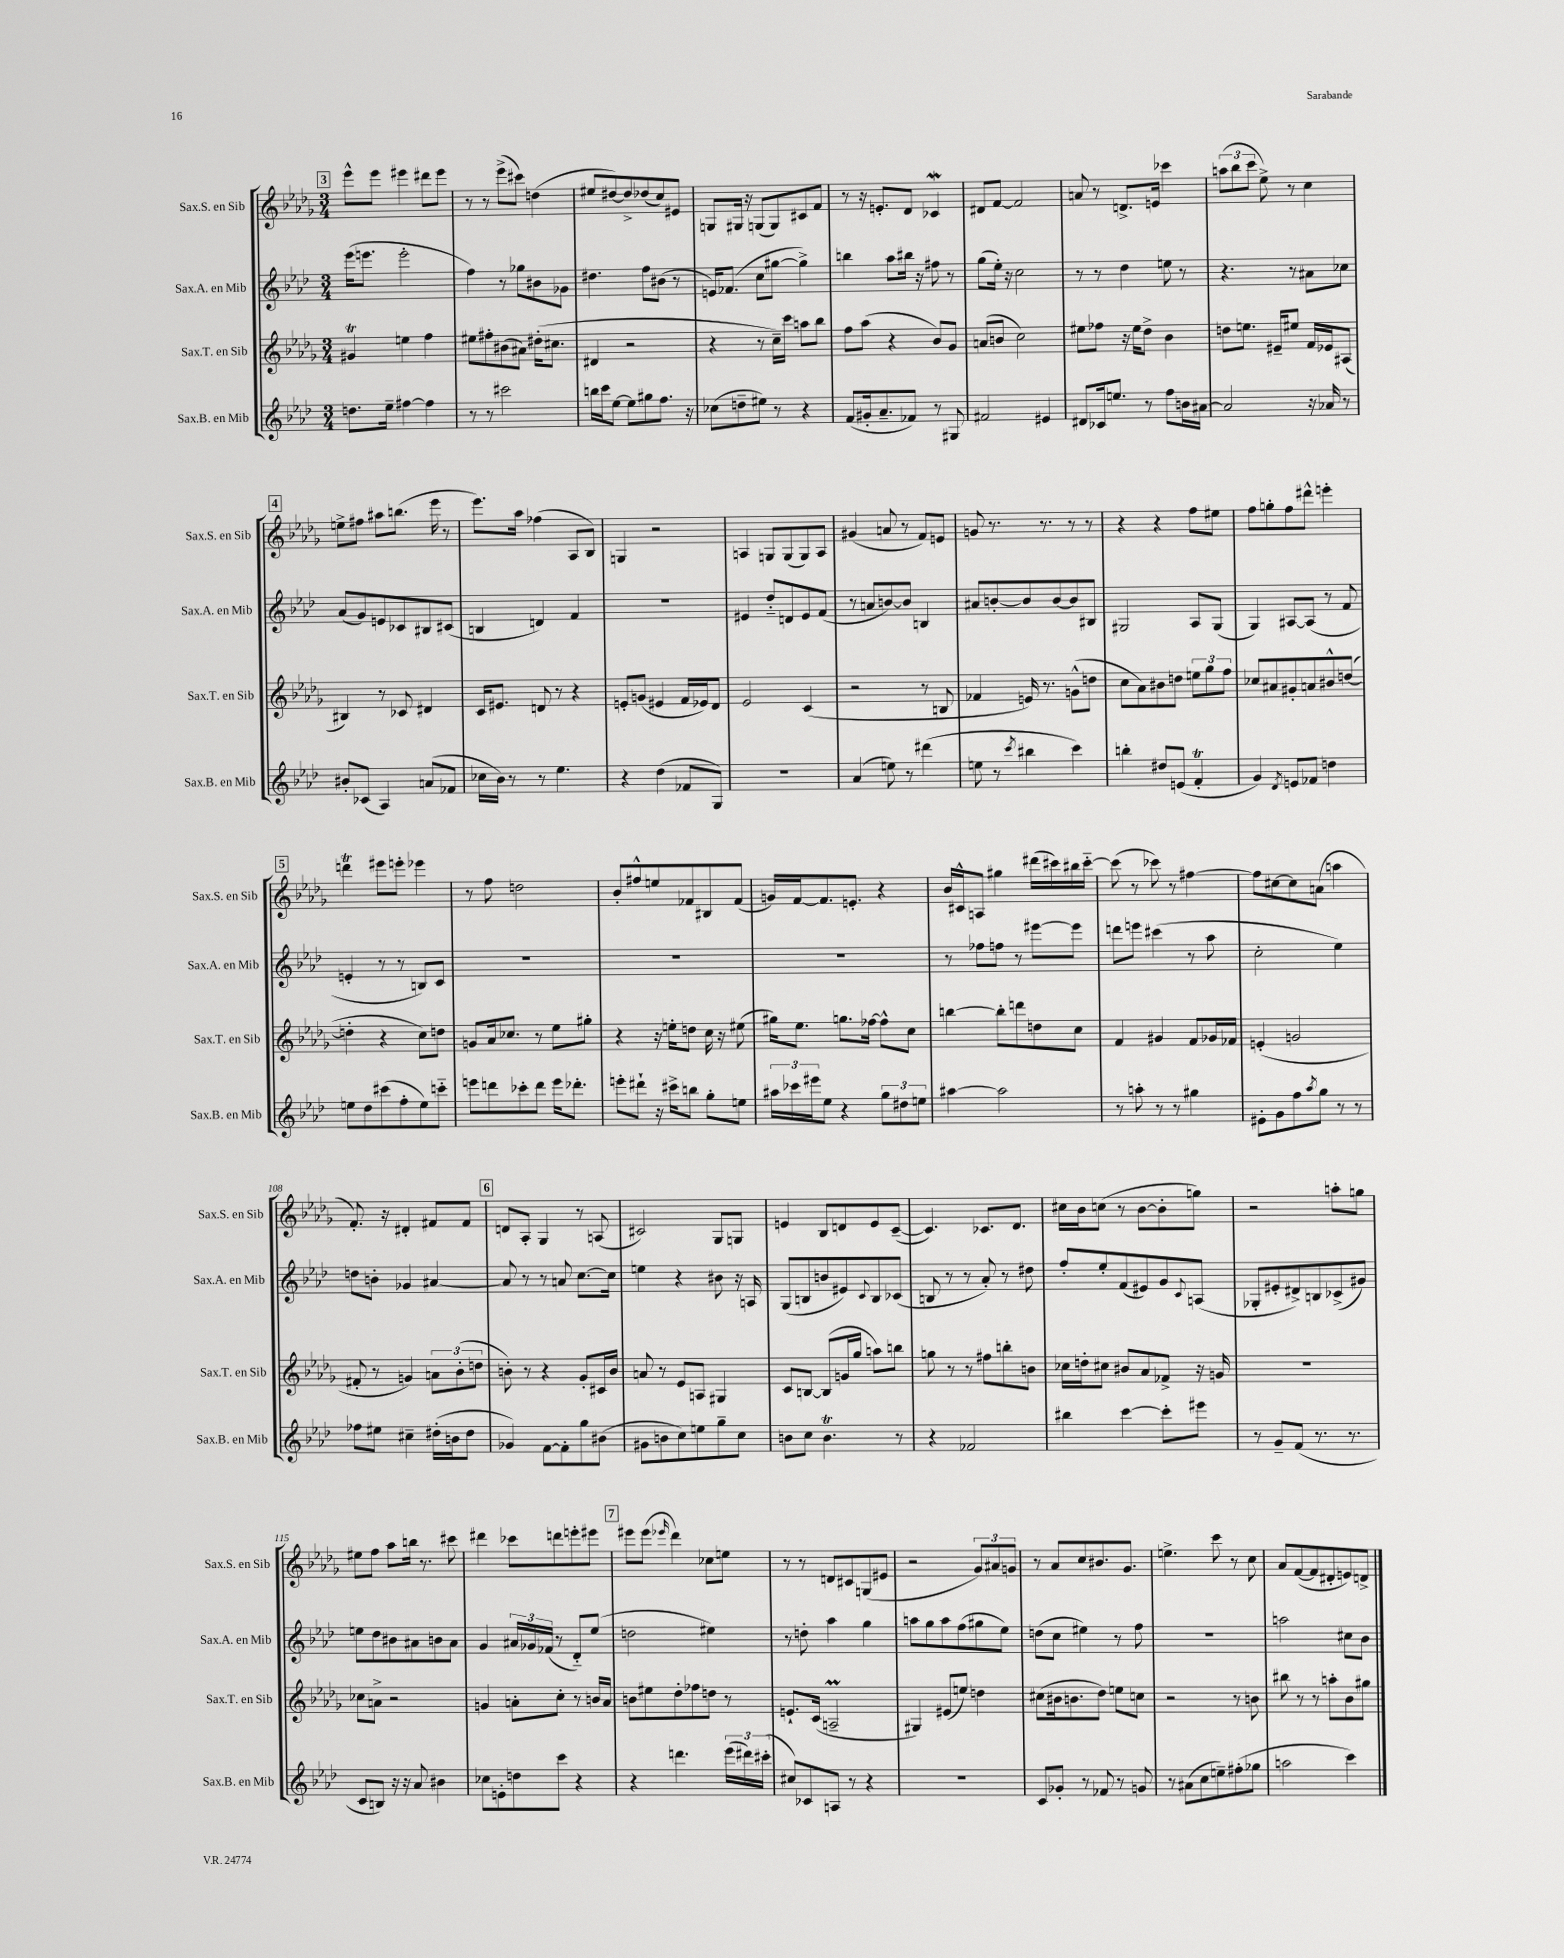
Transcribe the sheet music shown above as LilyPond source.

<<
\new StaffGroup <<
\new Staff = "s0" \with { instrumentName = "Sax.S. en Sib" shortInstrumentName = "Sax.S. en Sib" } {
    \clef treble \key des \major \numericTimeSignature \time 3/4
    \mark \markup { \box "3" } ees'''8-^ ees'''8 eis'''4 dis'''8 eis'''8 |
    r8 r8 ees'''8->( cis'''8) d''4( |
    eis''8 dis''8~) dis''8-> des''8( c''8) eis'8 |
    g8 gis16 r16 g8( g8) cis'8 f'8 |
    r8 r16 e'8.-. des'8 ces'4\mordent |
    dis'8 f'8~ f'2 |
    a'8 r8 d'8.-> e'16 ces'''4 |
    \tuplet 3/2 { a''8( bes''8 c'''8 } ees''8->) r8 c''4 |
    \mark \markup { \box "4" } e''8-> fis''8 ais''8 b''8.( ees'''16 r8 |
    ees'''8.) aes''16 fes''4( aes8 bes8) |
    g4 r2 |
    a4 g8 g8( g8) a8 |
    gis'4( a'8 r8 f'8) e'8 |
    g'8 r8. r8. r8 r8 |
    r4 r4 f''8 eis''8 |
    f''8 g''8-. f''8 dis'''8-^ e'''4-. |
    \mark \markup { \box "5" } d'''4\trill eis'''8 e'''8-. ees'''4 |
    r8 f''8 d''2 |
    bes'8-. fis''8-^ e''8 fes'8 bis8 fes'8( |
    g'16) f'16~ f'8. e'8.-. r4 |
    bes'16 cis'16-^ a8 gis''4 dis'''16( cis'''16) bis''16 cis'''16~-_ |
    cis'''8( r8 ces'''8) r8 fis''4~ |
    fis''8 cis''8~ cis''8 a'8( a''4 |
    f'8.-.) r16 dis'4-. fis'8 fis'8 |
    \mark \markup { \box "6" } d'8 aes8-. ges4 r8 a8( |
    cis'2) ges8 g8 |
    e'4 bes8 d'8 e'8 c'8~--( |
    c'4.) ces'8. des'8. |
    cis''16 bes'16 c''8( r8 bes'8~ bes'8-. g''8) |
    r2 a''8-. g''8 |
    eis''8 f''8 aes''8 b''16 r8. cis'''8 |
    dis'''4 ces'''8 d'''8 e'''8-. eis'''8 |
    \mark \markup { \box "7" } eis'''8 eis'''8( \grace { ees'''16 } des'''4) ces''8 e''8 |
    r8 r8 d'8 cis'8 g8( eis'8 |
    r2 \tuplet 3/2 { ges'8) ais'8 g'8 } |
    r8 aes'8 c''8 bis'8. ges'8. |
    e''4.-> c'''8 r8 c''8 |
    aes'8 f'8~( f'8 dis'8-. e'8) d'8-> \bar "|." |
}
\new Staff = "s1" \with { instrumentName = "Sax.A. en Mib" shortInstrumentName = "Sax.A. en Mib" } {
    \clef treble \key aes \major \numericTimeSignature \time 3/4
    \mark \markup { \box "3" } ees'''16( e'''8. e'''2-. |
    f''4) r8 ges''8 bis'8 ges'8 |
    dis''4. f''8 bis'8( r8 |
    e'16) fes'8.( c''8 gis''8~ gis''4->) |
    b''4 aes''8 bis''16 r16 fis''8 r8 |
    g''8( ees''16-.) r16 c''2 |
    r8 r8 des''4 e''8 r8 |
    r4. r8 ais'8 ces''8 |
    \mark \markup { \box "4" } aes'8( g'8) e'8 ces'8 bis8 cis'8( |
    b4 d'4) f'4 |
    r2. |
    eis'4 des''8-_ d'8 eis'8 f'8( |
    r8 a'8 b'8~) b'8 b4 |
    ais'8 b'8~-. b'8 b'8~ b'8 bis8 |
    gis2 aes8 gis8( |
    g4) ais8~ ais8( r8 f'8 |
    \mark \markup { \box "5" } e'4-. r8 r8 b8) c'8 |
    R2. |
    R2. |
    R2. |
    r8 fes''8 f''8 r8 eis'''8~ eis'''8 |
    d'''8 e'''8 cis'''4( r8 aes''8 |
    c''2-. ees''4) |
    d''8 b'8-. ges'4 ais'4~ |
    \mark \markup { \box "6" } ais'8 r8 r8 a'8 c''8.~ c''16 |
    e''4 r4 bis'8 r16 a16 |
    g8( b8 b'8 eis'8) \appoggiatura { c'8 } b8 ces'8( |
    b8 r8 r8 aes'8-.) r8 dis''8 |
    f''8-. ees''8-. f'8( eis'8) g'8 \appoggiatura { c'8 } a8( |
    ges8-. eis'8-. dis'8->) b8 ces'8->( gis'8) |
    e''8 des''8 bis'8 ais'8 b'8 ais'8 |
    g'4 \tuplet 3/2 { ais'16 ges'16 fes'16( } r8 des'8-_) ees''8( |
    \mark \markup { \box "7" } d''2 eis''4) |
    r8 d''8-. aes''4 g''4 |
    a''8 g''8 a''8 f''8( gis''8 ees''8) |
    d''8( c''8 eis''4) r8 f''8 |
    R2. |
    a''2 cis''8 bes'8 \bar "|." |
}
\new Staff = "s2" \with { instrumentName = "Sax.T. en Sib" shortInstrumentName = "Sax.T. en Sib" } {
    \clef treble \key des \major \numericTimeSignature \time 3/4
    \mark \markup { \box "3" } gis'4\trill e''4 f''4 |
    eis''8 fis''8-. bis'8( ais'8) dis''16-.( cis''8. |
    dis'4 r2 |
    r4 r8 c''16--) c'''16 a''8 bes''8 |
    f''8 aes''8( r4 bes'8) ges'8 |
    a'8( b'8 c''2) |
    eis''8 fes''8 r16 eis''16 des''8-> bes'4 |
    d''8 e''8. eis'16-- eis''8 f'16 ees'16 ais8( |
    \mark \markup { \box "4" } bis4) r8 ces'8 dis'4 |
    c'16 eis'8. d'8 r8 r4 |
    e'8-. g'8( eis'4 f'16 ees'16) des'8 |
    ees'2 c'4( |
    r2 r8 b8 |
    fes'4 e'16) r8. g'8-^( d''8 |
    c''8 aes'8) bis'8 d''8 \tuplet 3/2 { e''8 ges''8 f''8 } |
    ces''8 ais'8 gis'8-. a'8 bis'8-^ d''8~( |
    \mark \markup { \box "5" } d''4-. r4 c''8) d''8 |
    g'8 aes'16 ces''8. r8 ees''8 gis''8-. |
    r4 r16 e''16-. d''8 c''16 r16 eis''8( |
    gis''16) ees''8. g''8. fes''16~ fes''8-^ c''8 |
    b''4~ b''8-. d'''8 d''8 c''8 |
    f'4 gis'4 f'8 ges'16 fes'16 |
    e'4-.( g'2 |
    fis'8-. r8 g'4) \tuplet 3/2 { a'8 bes'8-.( d''8 } |
    \mark \markup { \box "6" } b'8-.) r8 r4 ges'8-. cis'16 b'16 |
    a'8 r8 ees'8 a8 gis4 |
    c'8 b8~ b8( g'16 ges''16 a''8) b''8 |
    g''8 r8 r8 fis''8 b''8-. b'8 |
    ces''16 d''16-. cis''8 bis'8 aes'8 fes'8-> r16 g'16 |
    R2. |
    ces''8 a'8-> r2 |
    g'4 a'8-. c''8-. r8 b'16 a'16 |
    \mark \markup { \box "7" } b'8 eis''8 des''8-. fes''8 d''8 r8 |
    e'8.-! c'16( a2--\prall |
    gis4) eis'8( e''8) d''4 |
    cis''8( bis'16 b'8. des''8) e''8 c''8 |
    r2 r8 b'8 |
    bis''8 r8 r8 a''8-. bes'8 gis''8 \bar "|." |
}
\new Staff = "s3" \with { instrumentName = "Sax.B. en Mib" shortInstrumentName = "Sax.B. en Mib" } {
    \clef treble \key aes \major \numericTimeSignature \time 3/4
    \mark \markup { \box "3" } d''8. ees''16-- fis''4~ fis''4 |
    r8 r8 cis'''2 |
    b''16 c'''16 ees''8~ ees''8 gis''8 f''8. r16 |
    ces''8( d''8-- eis''8) r8 r4 |
    f'8( gis'16-. aes'8.-- fes'8) r8 gis8 |
    fis'2 eis'4 |
    dis'8 ces'16 e''8. r8 f''8 b'16 ais'16~ |
    ais'2 r16 aes'16 r8 |
    \mark \markup { \box "4" } bis'8-. ces'8( aes4) a'8( fes'8 |
    ces''16 bes'16) r8 r8 ees''4. |
    r4 des''4( fes'8 g8) |
    R2. |
    aes'4( e''8) r8 dis'''4( |
    e''8 r8 \acciaccatura { c'''8 } bis''4 c'''4) |
    b''4-. dis''8 e'8( f'4-.\trill |
    g'4) \acciaccatura { des'8 } e'8 fes'8 d''4 |
    \mark \markup { \box "5" } e''8 des''8 cis'''8( f''8-. e''8) c'''8-_ |
    e'''8 d'''8 ces'''8-. d'''8 e'''16 des'''8.-. |
    e'''8-. dis'''8-! r16 cis'''16-> b''8 g''8-. e''8 |
    \tuplet 3/2 { ais''16 ces'''16 eis'''16 } ees''8 r4 \tuplet 3/2 { g''8 dis''8 e''8 } |
    ais''4~ ais''2 |
    r8 a''8-. r8 r8 gis''4 |
    eis'8-. g'8 f''8 \acciaccatura { aes''8 } g''8 r8 r8 |
    fes''8 eis''8 cis''4-- dis''16-.( b'16 dis''8 |
    \mark \markup { \box "6" } ges'4) f'8~ f'8-. g''8 bis'8( |
    gis'8 b'8 c''8) e''8 g''8-- c''8 |
    b'8 c''8 b'4.\trill r8 |
    r4 fes'2 |
    bis''4 c'''4~ c'''8-. eis'''8 |
    r8 g'8-- f'8( r8. r8. |
    c'8 b8) r16 r16 aes'8 bis'4 |
    ces''8 e'8-. d''8 c'''8 r4 |
    \mark \markup { \box "7" } r4 d'''4. \tuplet 3/2 { ees'''16( dis'''16) cis'''16-.( } |
    cis''8) ces'8 a8 r8 r4 |
    R2. |
    c'8 ges'8-. r8 fes'8 r8 g'8 |
    r8 ais'8( c''8 e''8--) fis''8-.( ges''8 |
    a''2 c'''4) \bar "|." |
}
>>
>>
\layout { \context { \Score currentBarNumber = #85 } }
